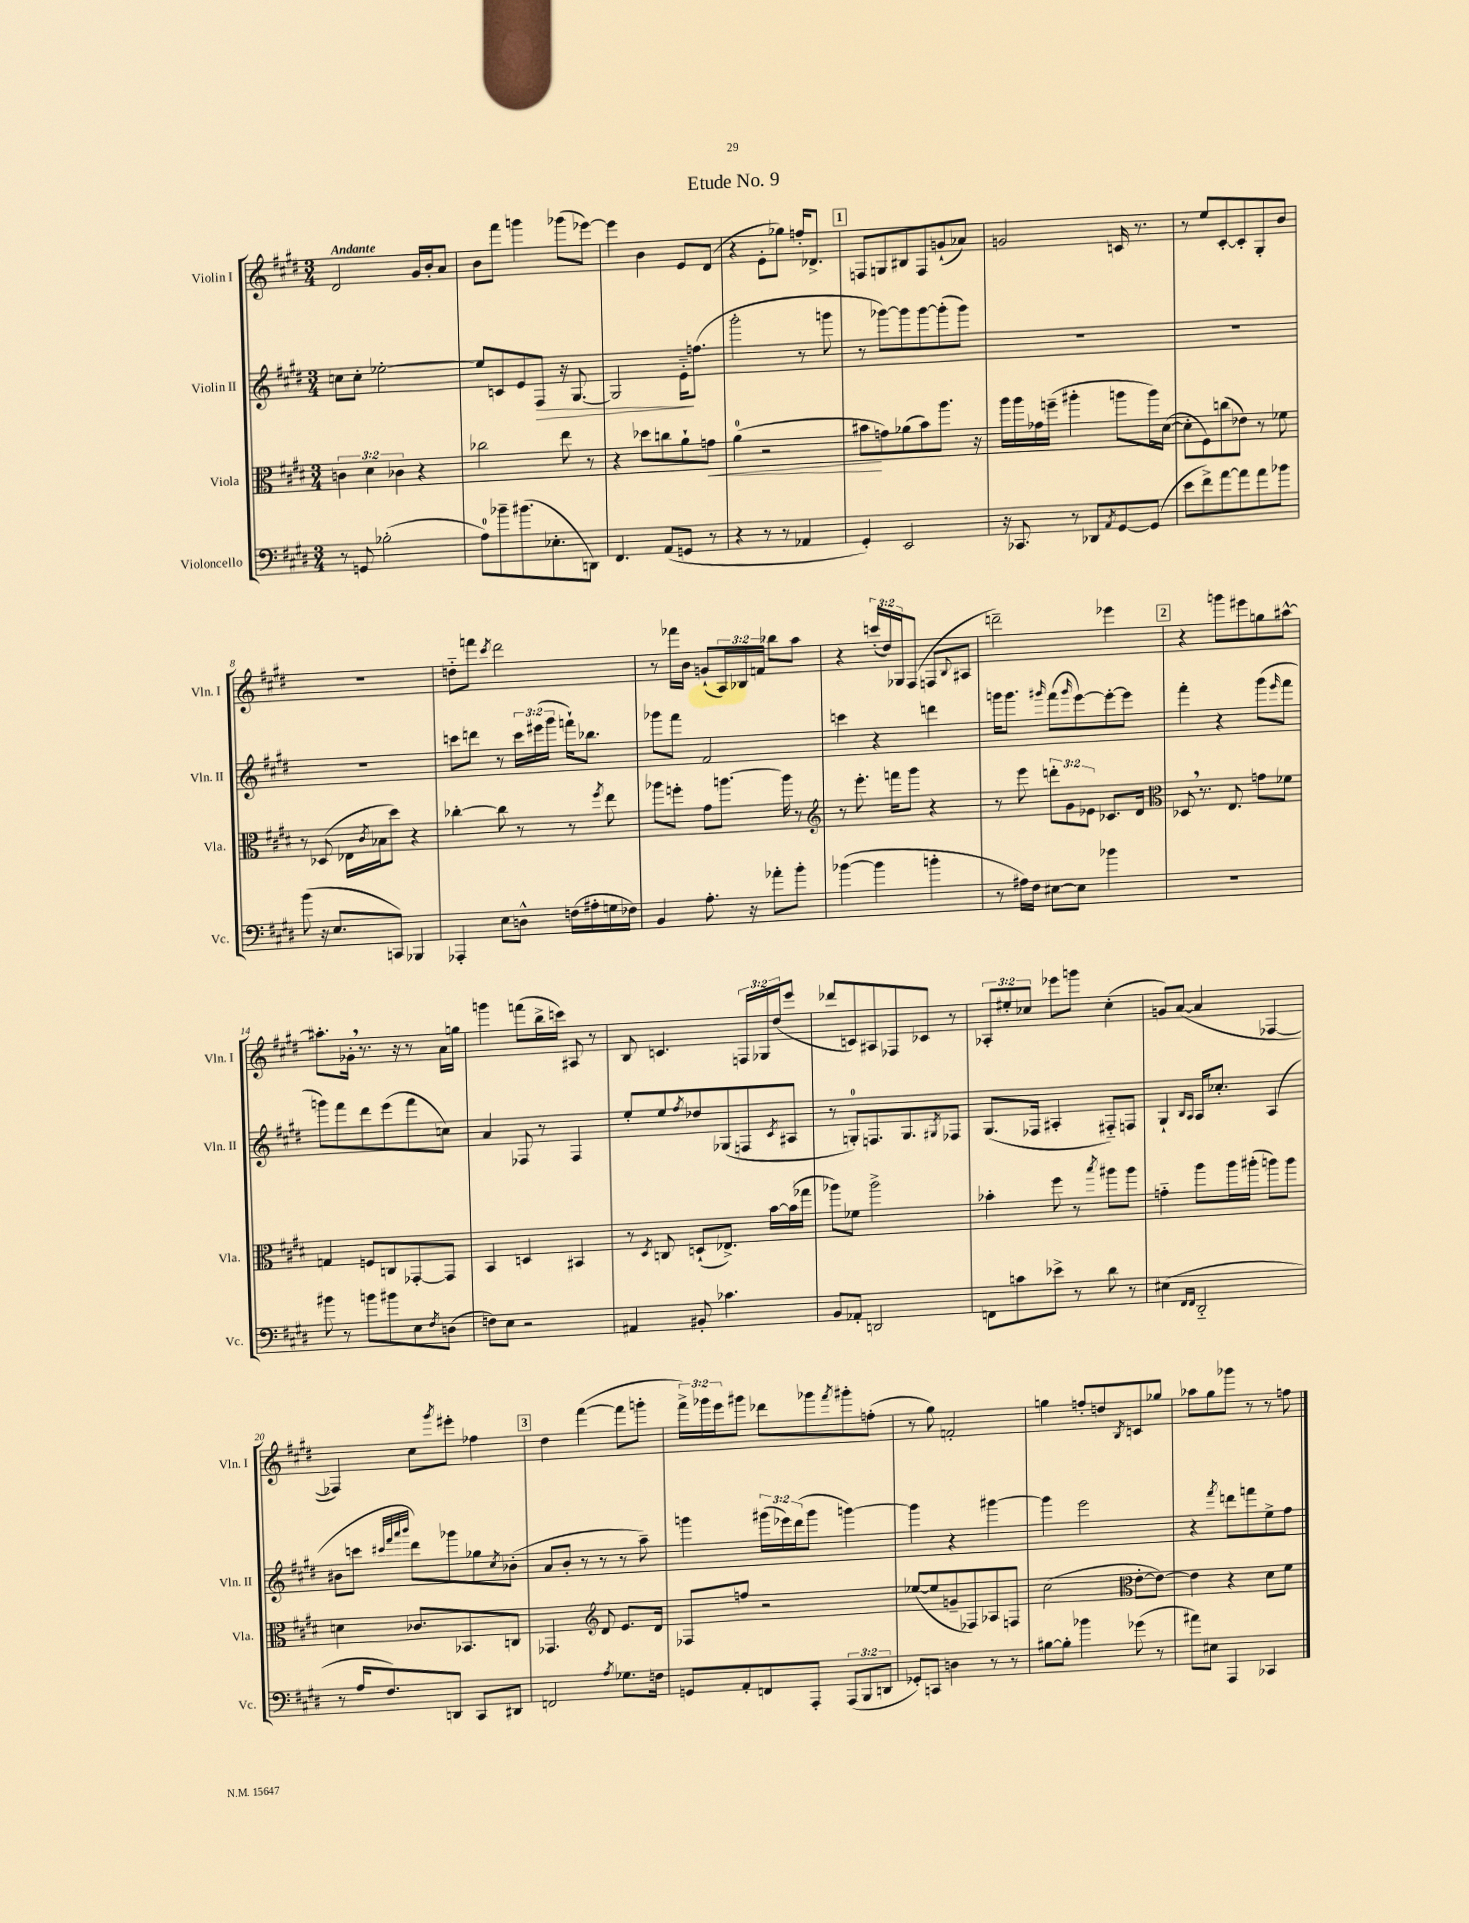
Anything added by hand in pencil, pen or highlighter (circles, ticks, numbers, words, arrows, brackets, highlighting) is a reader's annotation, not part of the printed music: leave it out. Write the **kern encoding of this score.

**kern	**kern	**kern	**kern
*staff4	*staff3	*staff2	*staff1
*clefF4	*clefC3	*clefG2	*clefG2
*k[f#c#g#d#]	*k[f#c#g#d#]	*k[f#c#g#d#]	*k[f#c#g#d#]
*M3/4	*M3/4	*M3/4	*M3/4
8r	6c	8cc	2d#
8GG	.	8cc'	.
.	6d#	.	.
(2B-'	.	[2ee-'	.
.	6c-	.	.
.	4r	.	16g#
.	.	.	16b'
.	.	.	8a
=	=	=	=
8A)	2cc-	8ee-]	8b
8b-~	.	8c	8fff#
(8.b#	.	8e	4ggg
.	.	8F#	.
8.E-'	.	.	.
.	8ee	16r	(8ggg-
.	.	[8.G#	.
8DD)	8r	.	[8eee-)
=	=	=	=
4.FF#	4r	2G#]	4eee-]
.	8dd-	.	4b
(8AA	8cc	.	.
8GG	8a`	16e'~	8e
.	.	(8.ff	.
8r	8g	.	(8d#
=	=	=	=
4r	(4a	2ggg#'	4r
8r	2r	.	8e'
8r	.	.	8gg-)
4AA-	.	8r	16ff'
.	.	.	8.d-^
.	.	8ggg	.
=	=	=	=
4GG#')	8b#	8r	8F
.	8g)	[8ggg-)	8G
2EE	(8a-	8ggg-]	8B#
.	8b#)	[8ggg-	8F
.	8.aa	(8ggg-']	(8g`
.	.	8ggg-)	8a-)
.	16r	.	.
=	=	=	=
16r	16aa	2.r	2g
8.CC-	16aa	.	.
.	16g-	.	.
.	(16ff~	.	.
8r	4aa#'	.	.
8DD-	.	.	.
8qAA	.	.	.
[8GG#	8aa	.	16c
.	.	.	8.r
(8GG#]	16aa)	.	.
.	([16d#	.	.
=	=	=	=
8e	8d#']	2.r	8r
8f#^)	8F#)	.	8ee
[8a	(8cc	.	[8c#'
8a]	8e-)	.	8c#']
8a	8r	.	8G#'
8b-	8f-	.	8b
=	=	=	=
(8b	8r	2.r	2.r
16r	(8D-	.	.
8.E	.	.	.
.	16E-	.	.
.	8qc#	.	.
.	16B-	.	.
8CC)	8dd#)	.	.
4BBB-	4r	.	.
=	=	=	=
4AAA-'	[4cc-'	8ccc	8dd'~
.	.	8ddd	8fff
.	.	.	8qccc#
8E	8cc-]	8r	2ddd#
8D^^	8r	24ccc	.
.	.	(24eee#	.
.	.	24ggg#	.
(16F	8r	16fff`)	.
16A#'	.	8.bb-	.
.	8qff#	.	.
16G	8ee	.	.
16F-)	.	.	.
=	=	=	=
4BB	8aa-	8ggg-	8r
.	8ff'	8fff#	16fff-
.	.	.	16b
8.A'	8g#	2f#	(8g`
.	[8.aa	.	24A)
.	.	.	24B-
16r	.	.	.
.	.	.	24f
8a-'	.	.	8bb-
.	16aa]	.	.
8b'	8r	.	8aa
=	=	=	=
*	*clefG2	*	*
([4b-	8r	4ccc	4r
.	8.eee'	.	.
4b-]	.	4r	(24ccc'
.	.	.	24dd#)
.	16fff	.	.
.	.	.	24G-
.	8ggg#	.	(8F#
4b'	4r	4ddd	8F
.	.	.	8qqB
.	.	.	8A#
=	=	=	=
8r	8r	16ggg	2ddd~)
.	.	8.ggg	.
16A#)	8eee	.	.
16F#	.	.	.
.	.	16qqggg#	.
[8E#	12ddd'	(8fff#	.
.	12g#	.	.
.	.	16qqggg#	.
8E#]	.	[8eee)	.
.	12e-	.	.
4b-	8.c-	8eee'_	4eee-
.	.	8eee]	.
.	16d#	.	.
=	=	=	=
*	*clefC3	*	*
2.r	8D-	4fff#'	4r
.	8.r	.	.
.	.	4r	8ggg
.	8.E	.	.
.	.	.	8eee#
.	8g	(8ggg#	8gg
.	.	16qqeee	.
.	8f-	8fff#	[8aa#^^
=	=	=	=
8b#	4G	8ggg)	8.aa#']
8r	.	8fff#	.
.	.	.	16g-'
8b	8F	8ddd#	8.r
8b#	8C	(8eee	.
.	.	.	16r
8E	[8GG-'	8fff#	8r
8qF#	.	.	.
(8D	8GG-]	8cc)	16a
.	.	.	16gg
=	=	=	=
8F)	4BB	4a	4ggg
8E	.	.	.
2r	4D	8F-	(8fff
.	.	8r	16bb^
.	.	.	16ccc)
.	4BB#	4F-	8A#
.	.	.	8r
=	=	=	=
4AA#	8r	8ee'	8B
.	8qD#	.	.
.	8C	8ee	4.c
.	.	8qff#	.
8BB#'	(8D`	8dd-	.
4.c-	8.E-^)	(8G-	.
.	.	8F	24F
.	.	.	24G-
.	[16b	.	.
.	.	.	(24dd#
.	.	8qc#	.
.	(16b]	8A#	8eee
.	16gg-	.	.
=	=	=	=
8BB	8aa-)	8r	8ddd-
8AA-'	8f-	8G')	8c)
2DD	2aa-^	8.F	8A#
.	.	.	8F-
.	.	8.G	.
.	.	.	8c-
.	.	8qG#	.
.	.	8F-	8r
=	=	=	=
8FF	4b-'	(8.G#	12A-'
.	.	.	12ee#'
8c	.	.	.
.	.	.	12cc-
.	.	16F-	.
8e-^	8ff#	4A#'	8eee-
8r	8r	.	8ggg
.	8qbb	.	.
8d#	8aa#	8F#'~)	(4cc-'
8r	8aa#	8F	.
=	=	=	=
(4E#	4g'~	4G#`	8g)
.	.	.	([8a
16qqFF#	.	16qqB	.
16qqFF#	.	16qqA	.
2DD#'~	8aa	16A	4a]
.	.	8.cc-'	.
.	16aa	.	.
.	(16aa#'	.	.
.	8aa)	(4A	[4F-
.	8aa	.	.
=	=	=	=
8r	4d	8b#	4F-])
16A	.	8ccc	.
8.F#)	.	.	.
.	.	32qqccc#	.
.	.	32qqfff#	.
.	.	32qqaaa	.
.	.	32qqbbb	.
.	8.c-	8ddd#)	8cc#
.	.	.	8qggg#
8DD	.	8ggg-	8eee#'
.	8.BB-	.	.
8CC#	.	8gg-	4ff-
.	.	8qcc#	.
8DD#	8C	(8b-'	.
=	=	=	=
2FF	4.GG-	8a	4dd#
.	.	8b'	.
.	.	8r	([4fff#
*	*clefG2	*	*
.	8d#	8r	.
8qA	.	.	.
8.G-	8.e	8r	8fff#]
.	.	8aa~)	8ggg'
16F	16d#	.	.
=	=	=	=
8GG	8F-	4ggg	24fff#^)
.	.	.	24ggg-
.	.	.	24eee
8AA'	8ff	.	8ggg#
8FF	2r	(24ggg#	8ddd-
.	.	24eee-)	.
.	.	(24ddd#	.
8AAA'	.	8ggg#	8ggg-
.	.	.	8qfff#
(12AAA	.	[4ggg)	8ggg#'
12BBB	.	.	.
.	.	.	(8ff'
12DD	.	.	.
=	=	=	=
8GG-')	([8ee-	4ggg]	8r
8CC	8ee-]	.	8gg#)
4D	8g~	4r	2f'
.	8F-)	.	.
8r	8A-	[4ggg#	.
8r	8F	.	.
=	=	=	=
[8B#	(2cc#	4ggg#]	4gg
8B#']	.	.	.
4b-	.	2eee	8ff'
.	.	.	8dd
*	*clefC3	*	*
.	.	.	8qB
(8g-	[8e'	.	8c
8r	8e_)	.	8gg-
=	=	=	=
8a#)	4e]	4r	8aa-
8E#	.	.	8gg#
.	.	8qfff#	.
4AAA	4r	8ddd	8ggg-
.	.	8fff	8r
4CC-	8d#	8ee^	8r
.	8f#	8ff#	8ff
==	==	==	==
*-	*-	*-	*-
